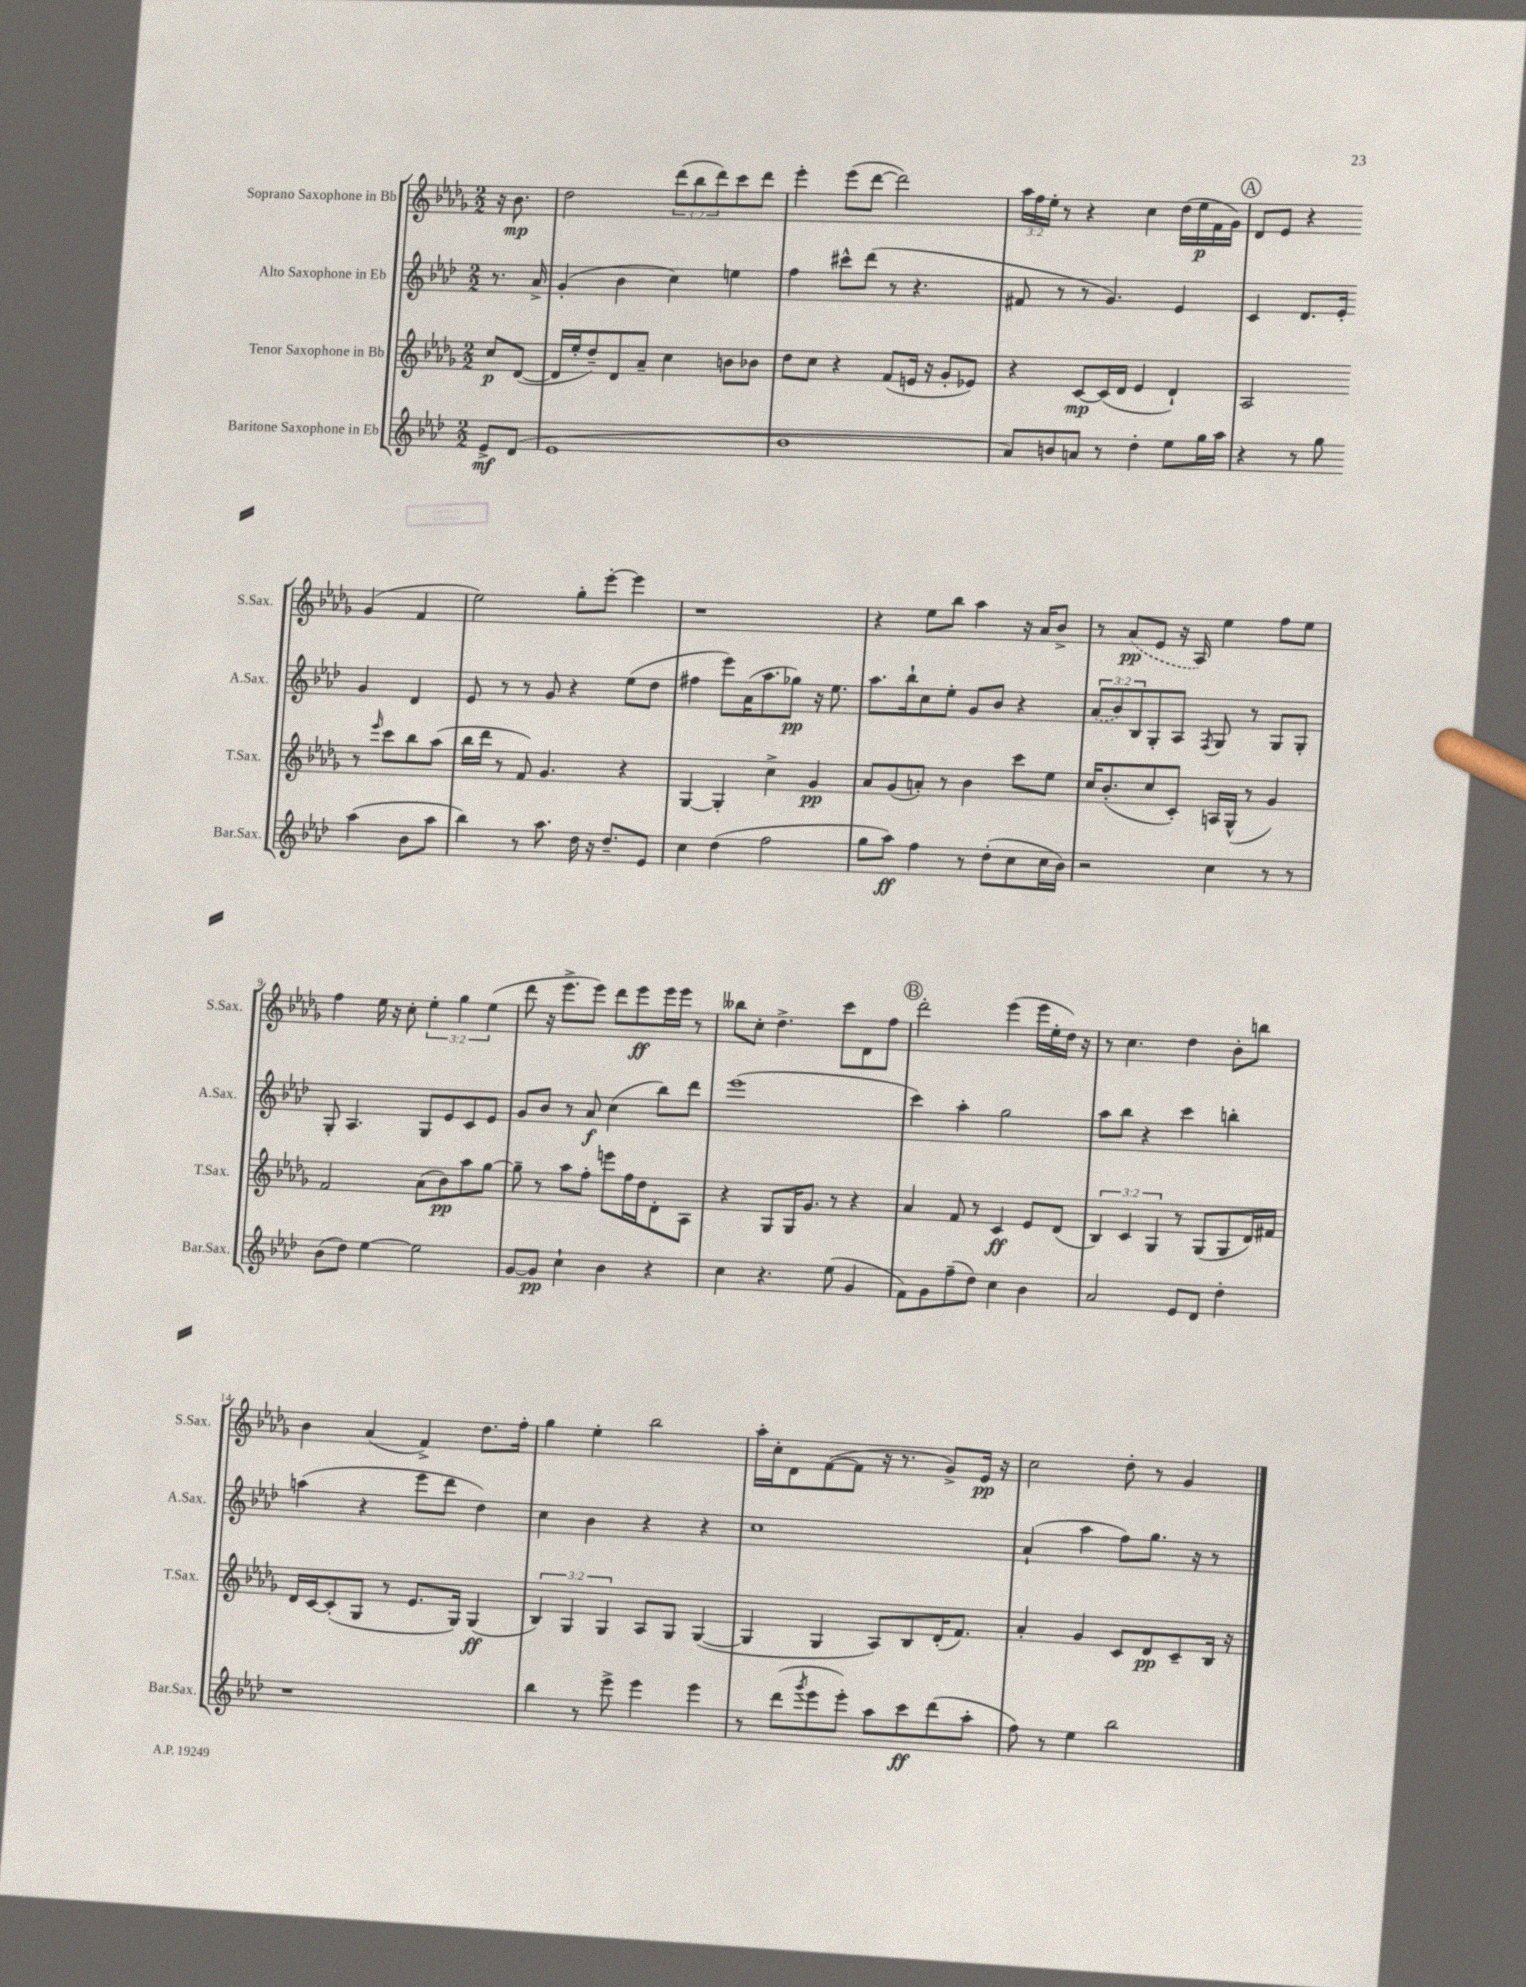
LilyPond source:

<<
\new StaffGroup <<
\new Staff = "s0" \with { instrumentName = "Soprano Saxophone in Bb" shortInstrumentName = "S.Sax." } {
    \clef treble \key des \major \numericTimeSignature \time 2/2 \override Staff.TupletNumber.text = #tuplet-number::calc-fraction-text \partial 4
    r16 bes'8.\mp |
    des''2 \tuplet 3/2 { des'''8( bes''8 des'''8) } c'''8 des'''8 |
    ees'''4-. ees'''8( des'''8~ des'''2) |
    \tuplet 3/2 { aes''16 f''16 ees''16-. } r8 r4 c''4 des''16( ees''16\p f'16 ges'16) |
    \mark \markup { \circle "A" } des'8 ees'8 r4 ges'4( f'4 |
    ees''2) ges''8-. ees'''8~-. ees'''4 |
    r1 |
    r4 ees''8 bes''8 aes''4 r16 aes'16 bes'8-> |
    r8 \once \slurDashed aes'8\pp( ees'8 r16 aes16) ees''4 f''8 ees''8 |
    f''4 ees''16 r16 c''8-. \tuplet 3/2 { ees''4-. ges''4 ees''4( } |
    des'''8 r16 ees'''8.-> ees'''8) des'''8 ees'''8\ff ees'''16 ees'''16 r8 |
    beses''8 c''8-. des''4.-> c'''8 des'8 f''8 |
    \mark \markup { \circle "B" } des'''2-. ees'''4( ees'''16 ees''16-. des''16) r16 |
    r8 c''4. des''4 bes'8-. b''8 |
    bes'4 aes'4( f'4->) des''8. f''16-. |
    ges''4 ees''4-. bes''2 |
    aes''16-. c''16-. des'8 f'8~( f'8 r16 r8. ges'8->) ees'16\pp r16 |
    c''2 des''8-. r8 ges'4 \bar "|." |
}
\new Staff = "s1" \with { instrumentName = "Alto Saxophone in Eb" shortInstrumentName = "A.Sax." } {
    \clef treble \key aes \major \numericTimeSignature \time 2/2 \override Staff.TupletNumber.text = #tuplet-number::calc-fraction-text \partial 4
    r8. aes'16-> |
    g'4-.( bes'4 c''4) e''4 |
    f''4 cis'''8-^ des'''8( r8 r4. |
    fis'8 r8 r8 g'4.) ees'4 |
    \mark \markup { \circle "A" } c'4 des'8. ees'16-. g'4 des'4 |
    ees'8 r8 r8 g'8 r4 ees''8( des''8 |
    fis''4 ees'''8) aes'16( aes''8. ges''8\pp) r16 ees''8. |
    aes''8. bes''16-! c''8 ees''8-. g'8 bes'8 r4 |
    \tuplet 3/2 { \once \slurDashed aes'8( bes'8) bes8 } g8-. aes8 \acciaccatura { f8 } g8 r8 g8 g8-. |
    g8-. aes4. g8 ees'8 c'8 ees'8 |
    g'8 bes'8 r8 aes'8\f c''4( bes''8) des'''8 |
    ees'''1( |
    \mark \markup { \circle "B" } c'''4) aes''4-. g''2 |
    aes''8 bes''8 r4 c'''4 b''4-. |
    a''4( r4 ees'''8 des'''8 des''4) |
    c''4 bes'4 r4 r4 |
    c''1 |
    aes'4-!( aes''4 f''8) g''8. r16 r8 \bar "|." |
}
\new Staff = "s2" \with { instrumentName = "Tenor Saxophone in Bb" shortInstrumentName = "T.Sax." } {
    \clef treble \key des \major \numericTimeSignature \time 2/2 \override Staff.TupletNumber.text = #tuplet-number::calc-fraction-text \partial 4
    c''8\p des'8~( |
    des'16 ees''16-. des''8--) des'8 aes'8-- c''4 b'8 bes'8 |
    des''8 c''8 r4 f'8( e'16 r16 ges'8-. ees'8) |
    r4 c'8~\mp c'16( des'16 ees'4 des'4-!) |
    \mark \markup { \circle "A" } aes2 r8 \grace { ees'''16 } c'''8 bes''8 aes''8( |
    bes''16 des'''16 r8 f'8) ges'4. r4 |
    ges4~ ges4-. c''4-> ges'4\pp |
    aes'8 ges'8( a'8-.) r8 bes'4 c'''8 ees''8 |
    c''16 bes'8.-.( c''8 c'8-.) a16 ges16-^( r8 ges'4) |
    f'2 aes'8( bes'8\pp) aes''8 ges''8~ |
    ges''8-- r8 aes''8 f''8-. e'''8 f''16 des''16 des'8-. aes8 |
    r4 ges8 ges16 ges'8. r8 r4 |
    \mark \markup { \circle "B" } aes'4 f'8 r8 c'4\ff ees'8 des'8( |
    \tuplet 3/2 { bes4) c'4 ges4 } r8 ges8( ges8 des'16) fis'16 |
    des'16 c'16~ c'8-.( ges8 r8 ees'8. ges16) ges4\ff( |
    \tuplet 3/2 { bes4) ges4 ges4 } aes8 ges8 ges4~( |
    ges4 ges4 aes8) bes8 des'16-.( f'8.) |
    aes'4-. ges'4 c'8 des'8\pp c'8-- bes16 r16 \bar "|." |
}
\new Staff = "s3" \with { instrumentName = "Baritone Saxophone in Eb" shortInstrumentName = "Bar.Sax." } {
    \clef treble \key aes \major \numericTimeSignature \time 2/2 \partial 4
    ees'8->\mf des'8( |
    ees'1 |
    bes'1 |
    aes'8) b'8 a'8 r8 des''4-. ees''8 g''16 aes''16 |
    \mark \markup { \circle "A" } r4 r8 g''8 aes''4( bes'8 aes''8 |
    bes''4) r8 aes''8. des''16 r16 des''8.-- ees'8 |
    c''4 des''4( f''2 |
    g''8 aes''8\ff) f''4 r8 des''8-.( c''8 c''16 bes'16) |
    r2 c''4 r8 r8 |
    bes'8( des''8) ees''4~ ees''2 |
    g'8~ g'8\pp c''4-! bes'4 r4 |
    c''4 r4. ees''8( g'4 |
    \mark \markup { \circle "B" } f'8) g'8 f''8--( des''8) c''4 bes'4 |
    aes'2 ees'8 des'8 des''4-. |
    r1 |
    bes''4 r8 ees'''8-> ees'''4 ees'''4 |
    r8 des'''8( \acciaccatura { g'''8 } ees'''8 ees'''8-.) aes''8 c'''8\ff des'''8( aes''8-. |
    f''8) r8 ees''4 bes''2 \bar "|." |
}
>>
>>
